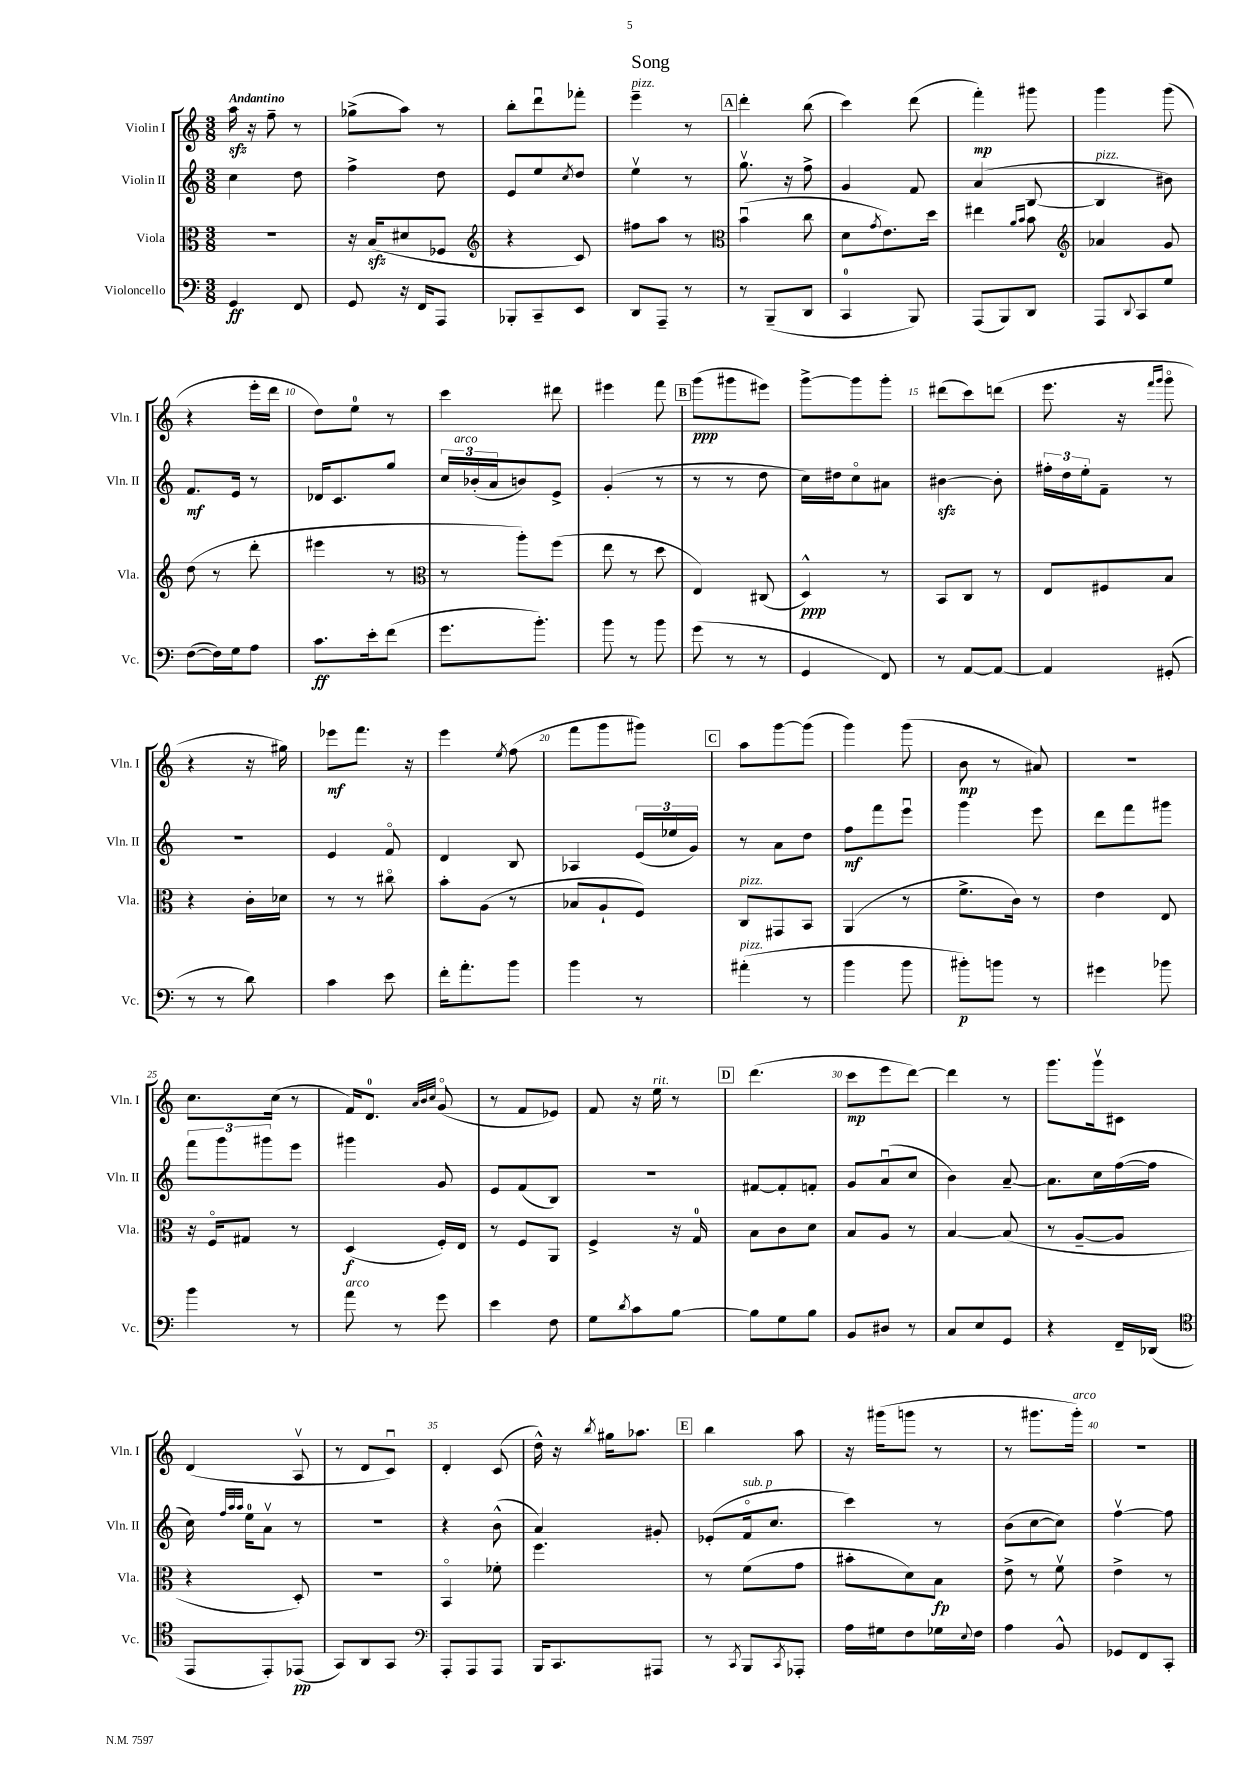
\header { title = "Song" }
<<
\new StaffGroup <<
\new Staff = "s0" \with { instrumentName = "Violin I" shortInstrumentName = "Vln. I" } {
    \clef treble \key c \major \numericTimeSignature \time 3/8 \tempo "Andantino"
    a''16\sfz r16 f''8-- r8 |
    ges''8->( a''8) r8 |
    b''8-. d'''8\downbow fes'''8-. |
    e'''4--^\markup { \italic "pizz." } r8 |
    \mark \markup { \box "A" } d'''4-. b''8( |
    c'''4) d'''8( |
    f'''4-.\mp) gis'''8 |
    g'''4 g'''8( |
    r4 e'''16-. d'''16 |
    d''8) e''8-0 r8 |
    c'''4 dis'''8 |
    eis'''4 f'''8 |
    \mark \markup { \box "B" } g'''8\ppp( gis'''8 eis'''8) |
    g'''8~-> g'''8 g'''8-. |
    dis'''8( c'''8) d'''8( |
    e'''8. r16 \grace { f'''16 g'''16 } g'''8\flageolet |
    r4 r16 gis''16) |
    ees'''8\mf f'''8. r16 |
    e'''4 \acciaccatura { e''8 } f''8( |
    f'''8 g'''8 gis'''8) |
    \mark \markup { \box "C" } a''8 g'''8~ g'''8( |
    g'''4) g'''8( |
    b'8\mp r8 ais'8) |
    R4. |
    c''8. c''16( r8 |
    f'16) d'8.-0 \grace { a'32 b'32 c''32 } g'8\flageolet( |
    r8 f'8 ees'8) |
    f'8 r16 e''16^\markup { \italic "rit." } r8 |
    \mark \markup { \box "D" } d'''4.( |
    c'''8\mp e'''8 d'''8~) |
    d'''4 r8 |
    g'''8. g'''16\upbow cis'8 |
    d'4( a8\upbow |
    r8 d'8 c'8\downbow) |
    d'4-. c'8( |
    d''16-^) r16 \acciaccatura { b''8 } gis''16 aes''8. |
    \mark \markup { \box "E" } b''4 a''8 |
    r16 gis'''16( g'''8 r8 |
    r8 gis'''8. gis'''16-.^\markup { \italic "arco" }) |
    R4. \bar "|." |
}
\new Staff = "s1" \with { instrumentName = "Violin II" shortInstrumentName = "Vln. II" } {
    \clef treble \key c \major \numericTimeSignature \time 3/8
    c''4 d''8 |
    f''4-> d''8 |
    e'8 e''8 \acciaccatura { c''8 } d''8 |
    e''4\upbow r8 |
    \mark \markup { \box "A" } g''8.\upbow r16 f''8-> |
    g'4 f'8 |
    a'4( b8~ |
    b4^\markup { \italic "pizz." } bis'8) |
    f'8.\mf e'16 r8 |
    des'16 c'8. g''8 |
    \tuplet 3/2 { c''16 bes'16-.^\markup { \italic "arco" }( a'16 } b'8) e'8-> |
    g'4-.( r8 |
    \mark \markup { \box "B" } r8 r8 d''8 |
    c''16) dis''16 c''8\flageolet ais'8 |
    bis'4~\sfz bis'8-. |
    \tuplet 3/2 { fis''16-. d''16 e''16-. } f'8-- r8 |
    R4. |
    e'4 f'8\flageolet |
    d'4 b8 |
    aes4 \tuplet 3/2 { e'16( ees''16 g'16) } |
    \mark \markup { \box "C" } r8 a'8 d''8 |
    f''8\mf f'''8 e'''8\downbow |
    g'''4 e'''8 |
    d'''8 f'''8 gis'''8 |
    \tuplet 3/2 { f'''8 g'''8 gis'''8 } e'''8 |
    gis'''4 g'8 |
    e'8 f'8( b8) |
    R4. |
    \mark \markup { \box "D" } fis'8~ fis'8-. f'8-. |
    g'8 a'8\downbow( c''8 |
    b'4) a'8~-- |
    a'8. c''16 f''16~( f''16 |
    c''16) \grace { f''32 a''32 a''32 } e''16-0 a'8\upbow r8 |
    R4. |
    r4 b'8-^( |
    a'4) gis'8-. |
    \mark \markup { \box "E" } ees'8-.( f'16\flageolet^\markup { \italic "sub. p" } c''8. |
    c'''4) r8 |
    b'8( c''8~ c''8) |
    f''4~\upbow f''8 \bar "|." |
}
\new Staff = "s2" \with { instrumentName = "Viola" shortInstrumentName = "Vla." } {
    \clef alto \key c \major \numericTimeSignature \time 3/8
    R4. |
    r16 b16\sfz( dis'8 fes8 |
    \clef treble r4 c'8) |
    fis''8 a''8 r8 |
    \mark \markup { \box "A" } \clef alto b'4\downbow( c''8 |
    d'8 \acciaccatura { g'8 } e'8.) d''16 |
    eis''4 \grace { a'16 b'16 } b'8 |
    \clef treble aes'4 g'8 |
    d''8( r8 d'''8-. |
    eis'''4 r8 |
    \clef alto r8 a''8-.) f''8( |
    e''8 r8 d''8 |
    \mark \markup { \box "B" } e4) cis8( |
    d4-^\ppp) r8 |
    b,8 c8 r8 |
    e8 fis8 b8 |
    r4 c'16-. des'16 |
    r8 r8 cis''8\flageolet |
    b'8-. a8( r8 |
    bes8 a8-! f8) |
    \mark \markup { \box "C" } c8^\markup { \italic "pizz." } gis,8 b,8 |
    a,4( r8 |
    f'8.-> c'16) r8 |
    e'4 e8 |
    r16 f16\flageolet gis8 r8 |
    d4\f( f16-.) e16 |
    r8 f8 a,8 |
    f4-> r16 g16-0 |
    \mark \markup { \box "D" } b8 c'8 d'8 |
    b8 a8 r8 |
    b4~ b8( |
    r8 a8~-- a8 |
    r4 d8-.) |
    R4. |
    b,4\flageolet fes'8-. |
    f''4. |
    \mark \markup { \box "E" } r8 f'8( g'8 |
    bis'8-. d'8) b8\fp |
    e'8-> r8 f'8\upbow |
    e'4-> r8 \bar "|." |
}
\new Staff = "s3" \with { instrumentName = "Violoncello" shortInstrumentName = "Vc." } {
    \clef bass \key c \major \numericTimeSignature \time 3/8
    g,4\ff f,8 |
    g,8 r16 f,16 a,,8 |
    bes,,8-. c,8-- e,8 |
    d,8 a,,8-- r8 |
    \mark \markup { \box "A" } r8 b,,8--( d,8 |
    c,4-0 b,,8) |
    a,,8( b,,8) d,8 |
    a,,8 \appoggiatura { d,8 } c,8 g8 |
    f8~( f16) g16 a8 |
    c'8.\ff e'16-. f'8( |
    g'8. b'8.-.) |
    b'8 r8 b'8 |
    \mark \markup { \box "B" } g'8( r8 r8 |
    g,4 f,8) |
    r8 a,8~ a,8~ |
    a,4 gis,8-.( |
    r8 r8 d'8) |
    c'4 e'8 |
    f'16-. a'8.-. b'8 |
    b'4 r8 |
    \mark \markup { \box "C" } ais'4-.^\markup { \italic "pizz." }( r8 |
    b'4 b'8 |
    bis'8-.\p) b'8 r8 |
    gis'4 bes'8 |
    b'4 r8 |
    a'8^\markup { \italic "arco" } r8 g'8 |
    e'4 f8 |
    g8 \acciaccatura { d'8 } c'8 b8~ |
    \mark \markup { \box "D" } b8 g8 b8 |
    b,8 dis8 r8 |
    c8 e8 g,8 |
    r4 f,16-- des,16( |
    \clef tenor e,8 e,8-.) ees,8\pp( |
    g,8) a,8 g,8 |
    \clef bass a,,8-. a,,8 a,,8 |
    b,,16 c,8. ais,,8 |
    \mark \markup { \box "E" } r8 \acciaccatura { c,8 } b,,8 \acciaccatura { c,8 } aes,,8-. |
    a16 gis16 f8 ges16 \appoggiatura { e8 } f16 |
    a4 b,8-^ |
    ges,8 f,8 c,8-. \bar "|." |
}
>>
>>
\layout { \context { \Score \override BarNumber.break-visibility = ##(#f #t #t) barNumberVisibility = #(every-nth-bar-number-visible 5) } }
